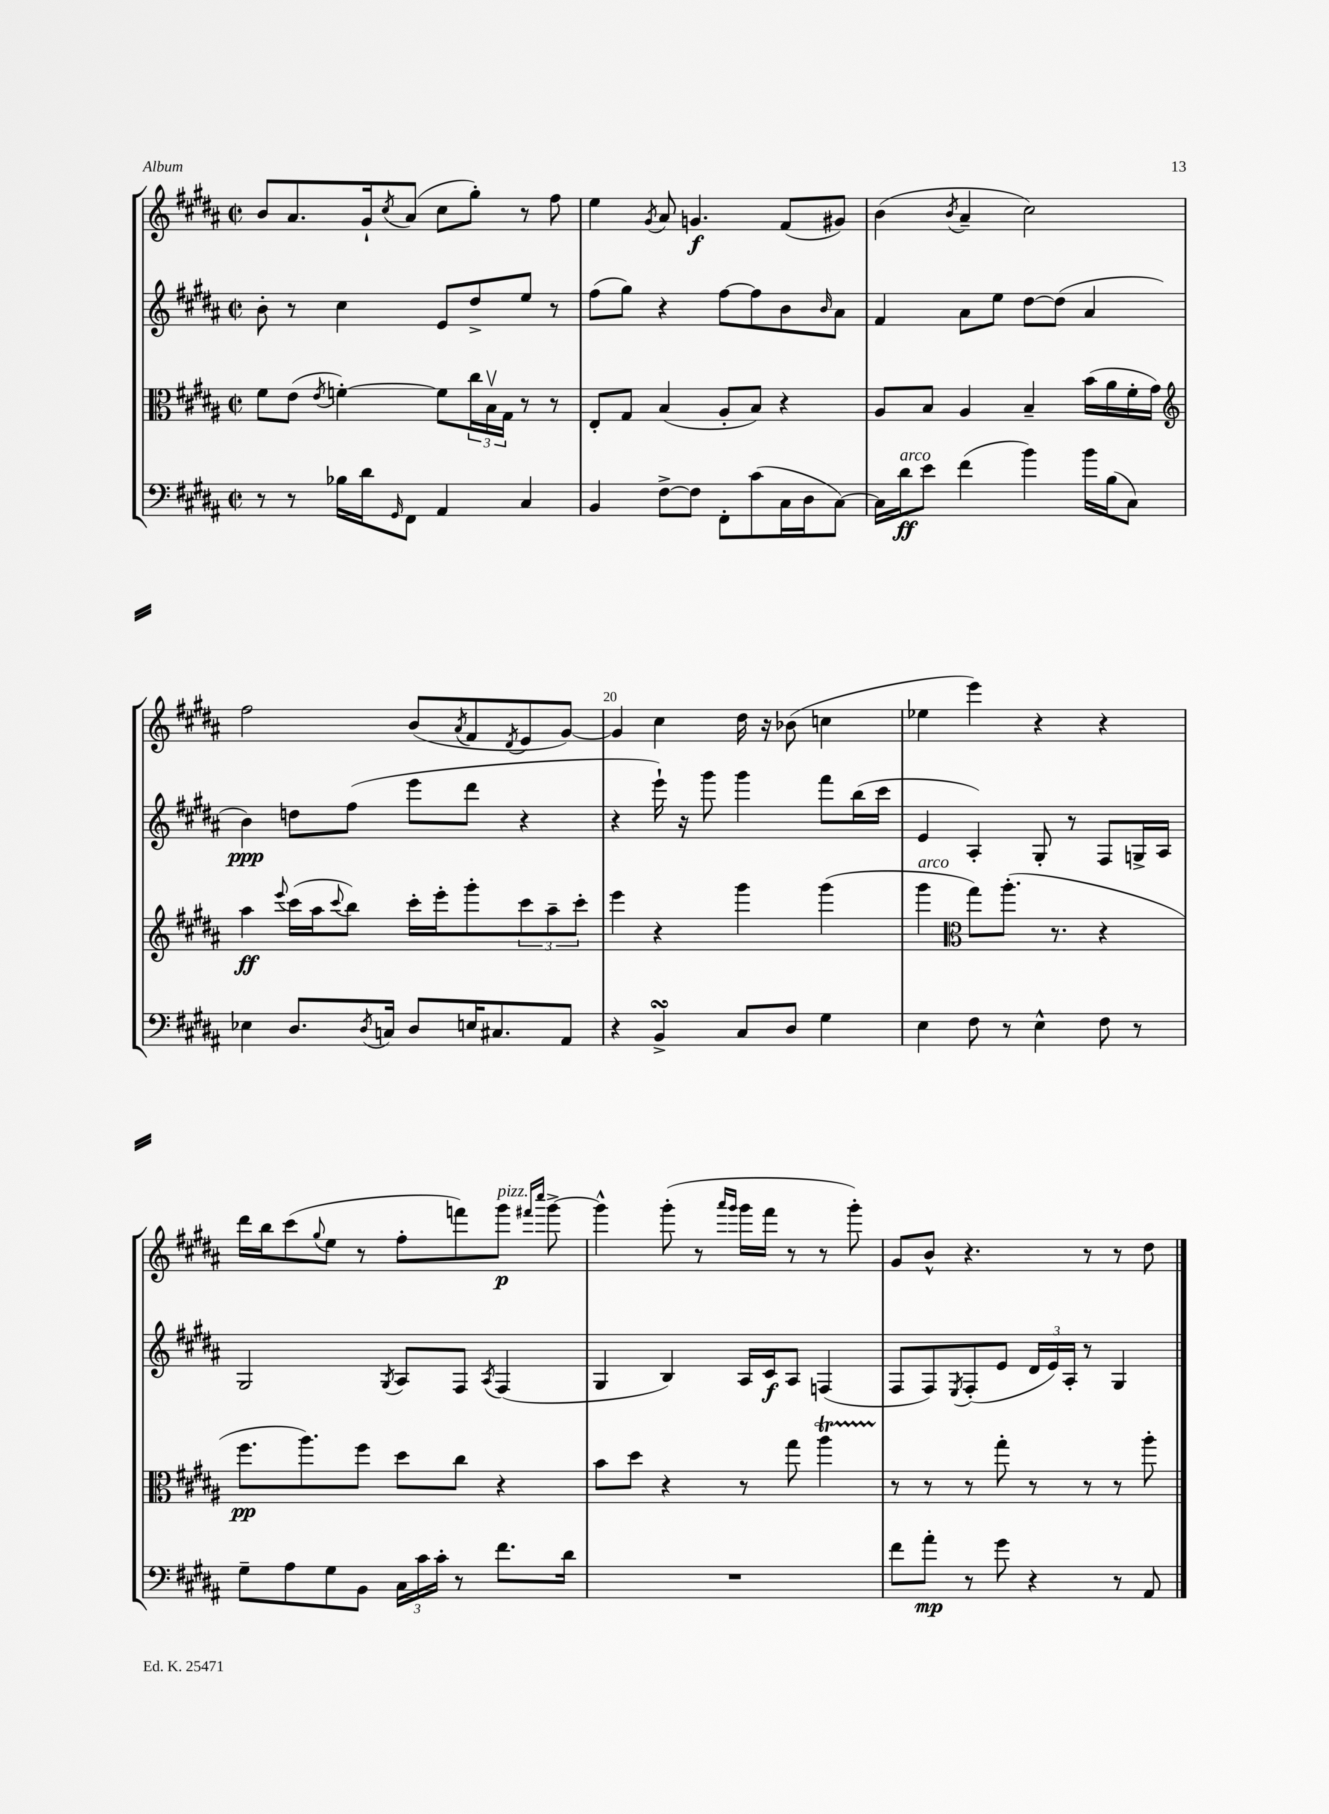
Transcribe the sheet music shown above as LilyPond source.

<<
\new StaffGroup <<
\new Staff = "s0" {
    \clef treble \key b \major \defaultTimeSignature \time 2/2
    b'8 ais'8. gis'16-! \acciaccatura { cis''8 } ais'8( cis''8 gis''8-.) r8 fis''8 |
    e''4 \acciaccatura { gis'8 } ais'8 g'4.\f fis'8( gis'8) |
    b'4( \acciaccatura { b'8 } ais'4-- cis''2) |
    fis''2 b'8( \acciaccatura { ais'8 } fis'8 \acciaccatura { dis'8 } e'8 gis'8~) |
    gis'4 cis''4 dis''16 r16 bes'8( c''4 |
    ees''4 e'''4) r4 r4 |
    dis'''16 b''16 cis'''8( \appoggiatura { gis''8 } e''8 r8 fis''8-. f'''8) gis'''8\p^\markup { \italic "pizz." } \grace { fis'''16 cis''''16 } gis'''8~-> |
    gis'''4-^ gis'''8-.( r8 \grace { ais'''16 gis'''16 } gis'''16 fis'''16 r8 r8 gis'''8-.) |
    gis'8 b'8-^ r4. r8 r8 dis''8 \bar "|." |
}
\new Staff = "s1" {
    \clef treble \key b \major \defaultTimeSignature \time 2/2
    b'8-. r8 cis''4 e'8 dis''8-> e''8 r8 |
    fis''8( gis''8) r4 fis''8~ fis''8 b'8 \grace { b'16 } ais'8 |
    fis'4 ais'8 e''8 dis''8~ dis''8( ais'4 |
    b'4\ppp) d''8 fis''8( e'''8 dis'''8 r4 |
    r4 e'''16-!) r16 gis'''8 gis'''4 fis'''8 b''16( cis'''16 |
    e'4 ais4-.) gis8-. r8 fis8 g16-> ais16 |
    gis2 \acciaccatura { gis8 } ais8 fis8 \acciaccatura { ais8 } fis4( |
    gis4 b4) ais16 cis'16\f ais8 f4( |
    fis8 fis8) \acciaccatura { e8 } fis8-.( e'8 \tuplet 3/2 { dis'16 e'16) ais16-. } r8 gis4 \bar "|." |
}
\new Staff = "s2" {
    \clef alto \key b \major \defaultTimeSignature \time 2/2
    fis'8 e'8( \acciaccatura { e'8 } f'4~-.) f'8 \tuplet 3/2 { cis''16 b16\upbow gis16 } r8 r8 |
    e8-. gis8 b4( ais8-. b8) r4 |
    ais8 b8 ais4 b4-- b'16( ais'16 fis'16-. gis'16) |
    \clef treble ais''4\ff \appoggiatura { e'''8 } cis'''16( ais''16 \appoggiatura { cis'''8 } b''8) cis'''16-. e'''16-. gis'''8-. \tuplet 3/2 { cis'''8 ais''8-- cis'''8-. } |
    e'''4 r4 gis'''4 gis'''4( |
    gis'''4^\markup { \italic "arco" } \clef alto gis''8) ais''8.-.( r8. r4 |
    fis''8.\pp ais''8.) fis''8 dis''8 cis''8 r4 |
    b'8 dis''8 r4 r8 gis''8 ais''4\startTrillSpan |
    r8\stopTrillSpan r8 r8 gis''8-. r8 r8 r8 ais''8-. \bar "|." |
}
\new Staff = "s3" {
    \clef bass \key b \major \defaultTimeSignature \time 2/2
    r8 r8 bes16 dis'16 \grace { gis,16 } fis,8 ais,4 cis4 |
    b,4 fis8~-> fis8 fis,8-. cis'8( cis16 dis16 cis8~) |
    cis16 dis'16\ff^\markup { \italic "arco" } e'8 fis'4( b'4) b'16 b16( cis8) |
    ees4 dis8. \acciaccatura { dis8 } c16 dis8 e16 cis8. ais,8 |
    r4 b,4->\turn cis8 dis8 gis4 |
    e4 fis8 r8 e4-^ fis8 r8 |
    gis8-- ais8 gis8 b,8 \tuplet 3/2 { cis16 cis'16 cis'16-. } r8 fis'8. dis'16 |
    R1 |
    fis'8 ais'8-.\mp r8 gis'8 r4 r8 ais,8 \bar "|." |
}
>>
>>
\layout { \context { \Score currentBarNumber = #16 \override BarNumber.break-visibility = ##(#f #t #t) barNumberVisibility = #(every-nth-bar-number-visible 5) } }
